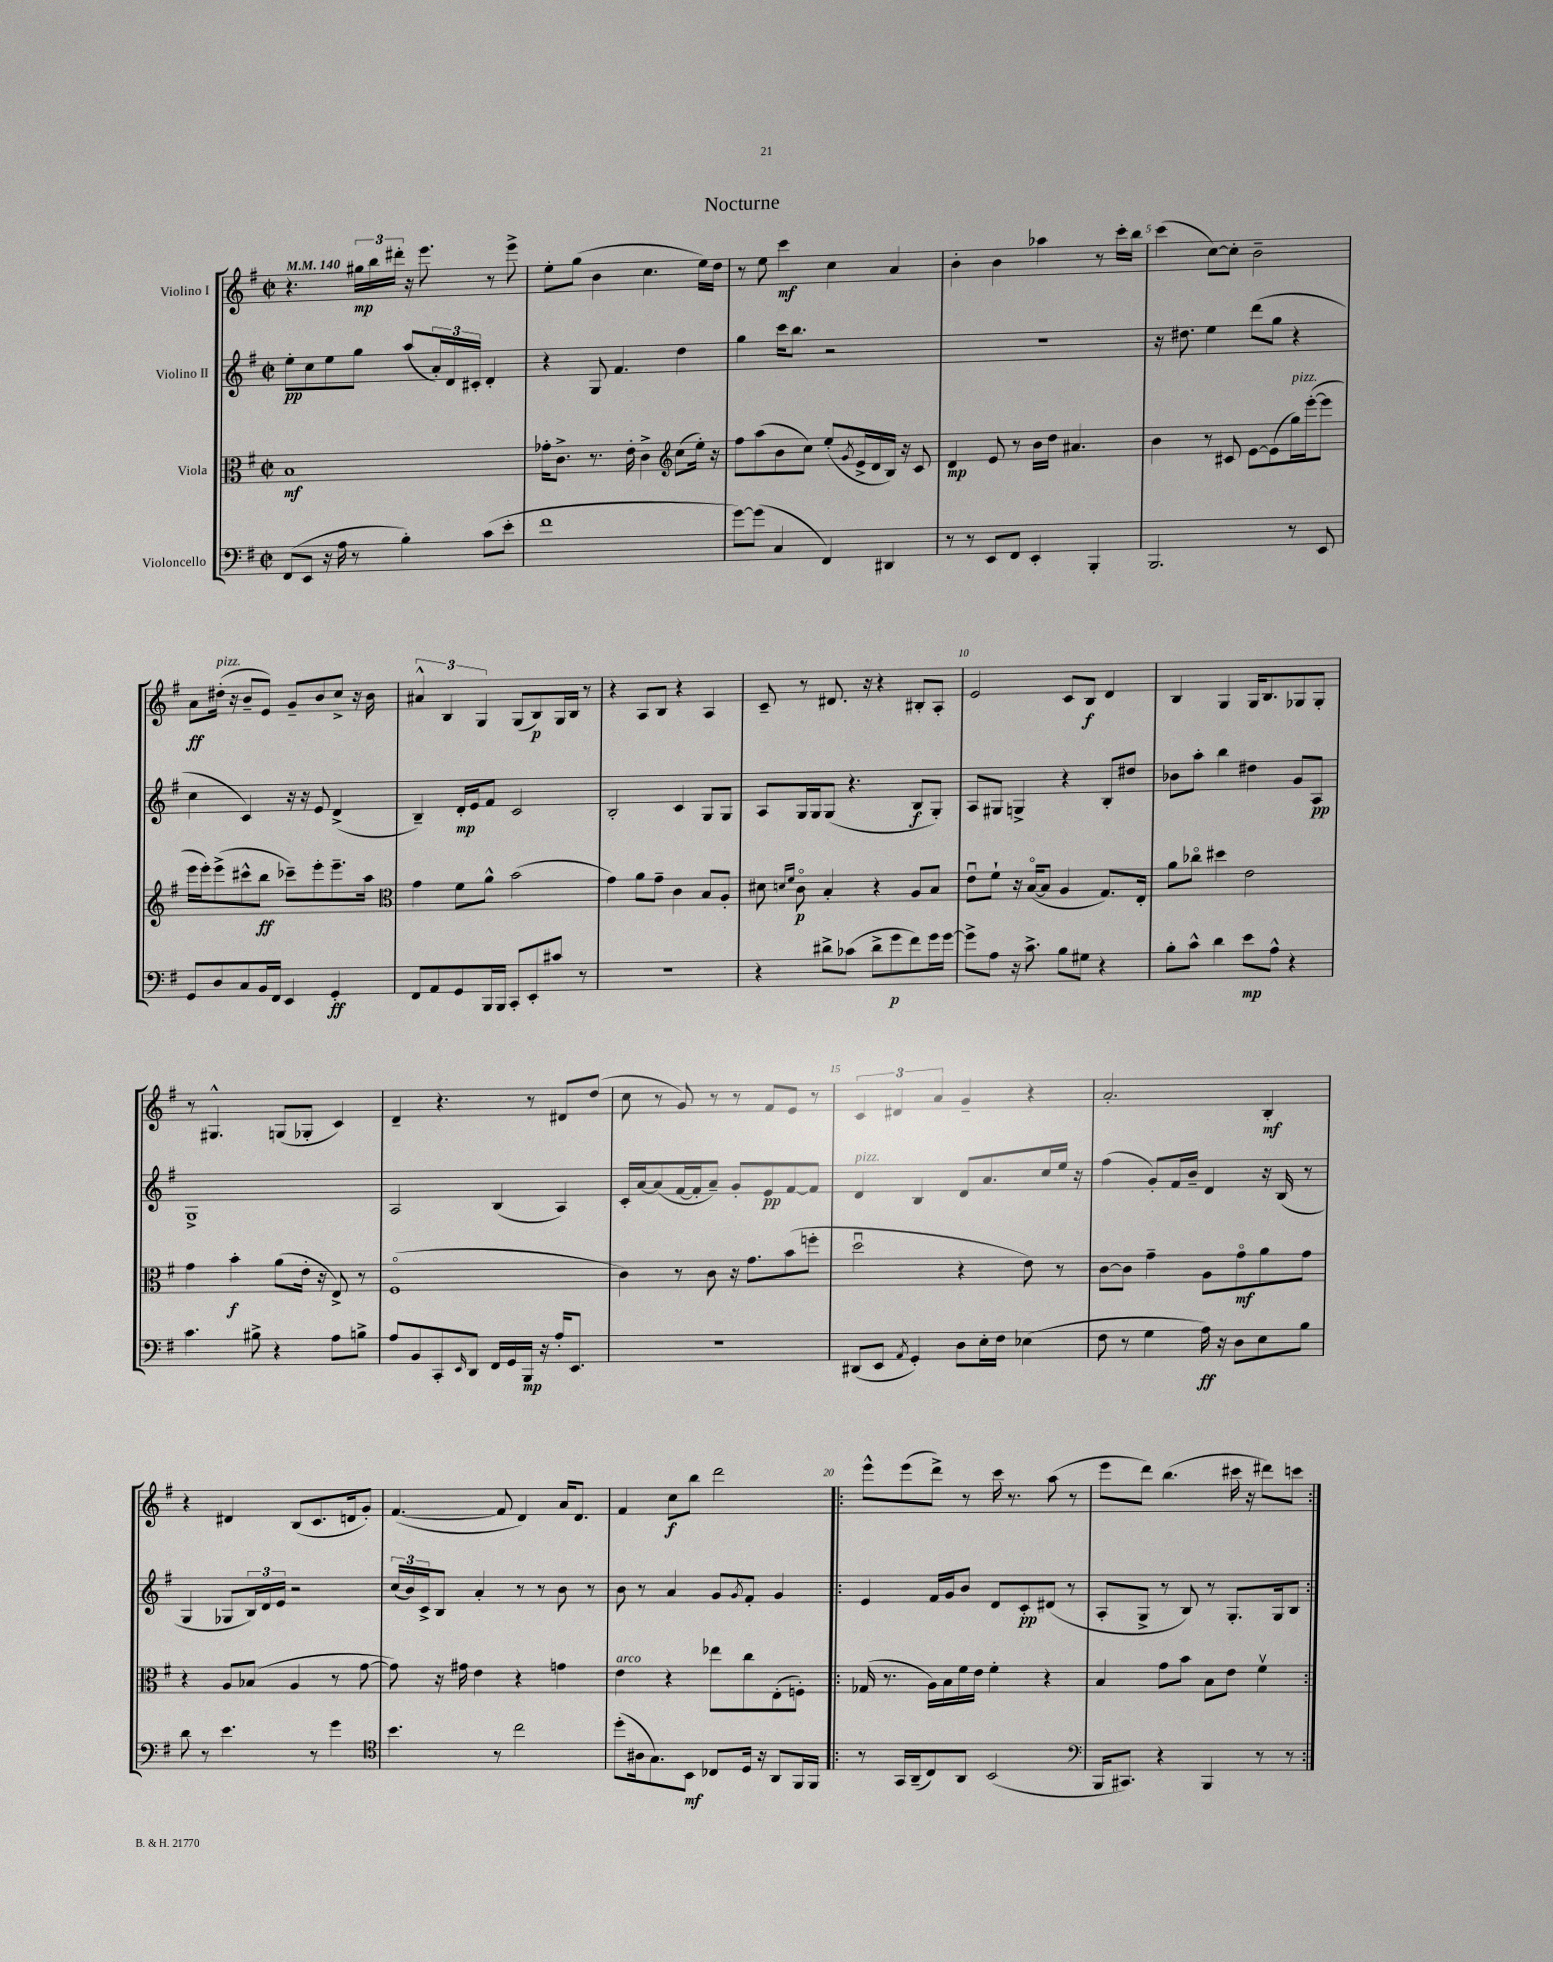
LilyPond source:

\header { title = "Nocturne" }
<<
\new StaffGroup <<
\new Staff = "s0" \with { instrumentName = "Violino I" } {
    \clef treble \key g \major \defaultTimeSignature \time 2/2 \tempo 4 = 140
    r4. \tuplet 3/2 { gis''16\mp b''16 dis'''16-. } r16 e'''8. r8 e'''8-> |
    e''8-. g''8( b'4 c''4. e''16) d''16 |
    r8 e''8 c'''4\mf c''4 a'4 |
    b'4-. b'4 aes''4 r8 c'''16-. b''16 |
    c'''4( c''8~) c''8-. b'2-- |
    a'8\ff dis''16-.^\markup { \italic "pizz." }( r16 b'8-- e'8) g'8-- b'8 c''8-> r16 b'16 |
    \tuplet 3/2 { ais'4-^ b4 g4 } g8( b8\p) g16 b16 r8 |
    r4 a8 b8 r4 a4 |
    c'8-- r8 dis'8. r16 r4 bis8-. a8-. |
    e'2 c'8 b8\f d'4 |
    b4 g4 g16 b8. ges8 ges8-. |
    r8 gis4.-^ g8( ges8-. c'4) |
    d'4-- r4. r8 dis'8 d''8( |
    c''8 r8 g'8) r8 r8 fis'8 e'8 r8 |
    \tuplet 3/2 { c'4 dis'4 a'4 } g'4-- r4 |
    a'2.-. b4-.\mf |
    r4 dis'4 b8( c'8. d'16 g'8-.) |
    fis'4.~( fis'8 d'4) a'16 d'8. |
    fis'4 c''8\f b''8 d'''2 |
    \repeat volta 2 { e'''8-^ e'''8( d'''8->) r8 c'''16 r8. a''8( r8 |
    e'''8 d'''8) b''4.( cis'''16 r16 dis'''8) c'''8 | }
}
\new Staff = "s1" \with { instrumentName = "Violino II" } {
    \clef treble \key g \major \defaultTimeSignature \time 2/2
    e''8-.\pp c''8 e''8 g''8 a''8( \tuplet 3/2 { a'16-.) d'16 cis'16-. } d'4-. |
    r4 g8 fis'4. d''4 |
    g''4 c'''16 b''8. r2 |
    R1 |
    r16 dis''8. e''4 d'''8( g''8 r4 |
    c''4 c'4) r16 r16 e'8 d'4->( |
    b4--) d'16-.\mp e'16 fis'8 c'2 |
    b2-. c'4 g8 g8 |
    a8 g16 g16 g8( r4. b8\f g8-.) |
    a8 gis8 g4-> r4 b8-. dis''8 |
    bes'8 a''8-. b''4 dis''4 g'8 a8\pp |
    g1-> |
    a2 b4( a4) |
    c'16-. a'16~ a'8( fis'16~ fis'16-. a'8--) g'8-. e'8\pp fis'8~ fis'8 |
    d'4^\markup { \italic "pizz." } b4 d'8 a'8. c''16 e''16 r16 |
    fis''4( g'8-.) fis'16 b'16-- d'4 r16 b16( r8 |
    g4 ges8 \tuplet 3/2 { b16) d'16 e'16 } r2 |
    \tuplet 3/2 { c''16( b'16) c'16-> } b8 a'4-. r8 r8 b'8 r8 |
    b'8 r8 a'4 g'8 \acciaccatura { g'8 } fis'8-. g'4 |
    \repeat volta 2 { e'4 fis'16 g'16 b'8 d'8 c'8-.\pp dis'8( r8 |
    a8-. g8-> r8 b8) r8 g8.-. g16 b8 | }
}
\new Staff = "s2" \with { instrumentName = "Viola" } {
    \clef alto \key g \major \defaultTimeSignature \time 2/2
    b1\mf |
    ges'16-. c'8.-> r8. e'16-. c'4-> \clef treble c''8( e''16-.) r16 |
    fis''8 a''8( b'8 c''8) e''8-.( \acciaccatura { g'8 } e'16-> d'16 b16) r16 c'8 |
    d'4\mp e'8 r8 b'16 d''16 ais'4. |
    b'4 r8 cis'8 e'8~ e'8( g''16^\markup { \italic "pizz." }) e'''16~-.( e'''8 |
    e'''16 e'''16-.) e'''8->( cis'''8-^ b''8\ff ces'''8--) e'''8-. e'''8.-- a''16 |
    \clef alto g'4 fis'8 a'8-^ b'2( |
    g'4) a'8 g'8-- c'4 b8 a8-. |
    dis'8 \grace { d'16 fis'16 } c'8\flageolet\p b4-. r4 a8 b8 |
    e'8\downbow fis'8-! r16 b16~\flageolet( b8 a4 g8.) e16-. |
    a'8 ces''8\flageolet dis''4 e'2 |
    g'4 b'4-.\f a'8( e'16-. r16 e8->) r8 |
    fis1\flageolet( |
    c'4) r8 c'8 r16 g'8. b'8( f''8-. |
    d''2\downbow r4 e'8) r8 |
    c'8~ c'8 g'4-- a8 g'8\flageolet\mf a'8 g'8 |
    r4 a8 bes8( a4 r8 g'8~ |
    g'8) r16 gis'16 e'4 r4 g'4 |
    e'4^\markup { \italic "arco" } r4 ees''8 c''8 e8-.( f8-.) |
    \repeat volta 2 { ges16( r8. a16) b16 fis'16 e'16 fis'4-. r4 |
    b4 g'8 b'8 b8 e'8 fis'4\upbow | }
}
\new Staff = "s3" \with { instrumentName = "Violoncello" } {
    \clef bass \key g \major \defaultTimeSignature \time 2/2
    fis,8( e,8 r16 a16 r8 b4-.) c'8( e'8-. |
    fis'1 |
    g'8~) g'8( c4 fis,4) dis,4 |
    r8 r8 e,8 fis,8 e,4-. b,,4-. |
    b,,2. r8 e,8 |
    g,8 d8 c8 b,16 fis,16 e,4 g,4-.\ff |
    fis,8 a,8 g,8 b,,16 b,,16 c,8-. e,8-. cis'8 r8 |
    R1 |
    r4 dis'8-> ces'8( dis'8-> g'8\p fis'8) g'16 g'16~ |
    g'8-> a8 r16 c'8.-> b8 gis8 r4 |
    b8-. c'8-^ d'4 e'8\mp a8-^ r4 |
    c'4. bis8-> r4 a8 b8-> |
    a8 b,8 c,8-. \grace { e,16 } d,8 fis,16 g,16 b,,16\mp r16 a16-. e,8. |
    R1 |
    dis,8( e,8 \acciaccatura { a,8 } g,4-.) d8 e16-. fis16 ees4( |
    fis8 r8 g4 a16\ff) r16 d8 e8 b8 |
    d'8 r8 e'4. r8 g'4 |
    \clef tenor b'4. r8 c''2 |
    d''8-.( ais16 g8.) b,8\mf ces8 d16 r16 a,8 fis,16 fis,16 |
    \repeat volta 2 { r8 g,16 a,16--( c8) a,8 b,2( |
    \clef bass b,,16 cis,8.) r4 b,,4 r8 r8 | }
}
>>
>>
\layout { \context { \Score \override BarNumber.break-visibility = ##(#f #t #t) barNumberVisibility = #(every-nth-bar-number-visible 5) } }
